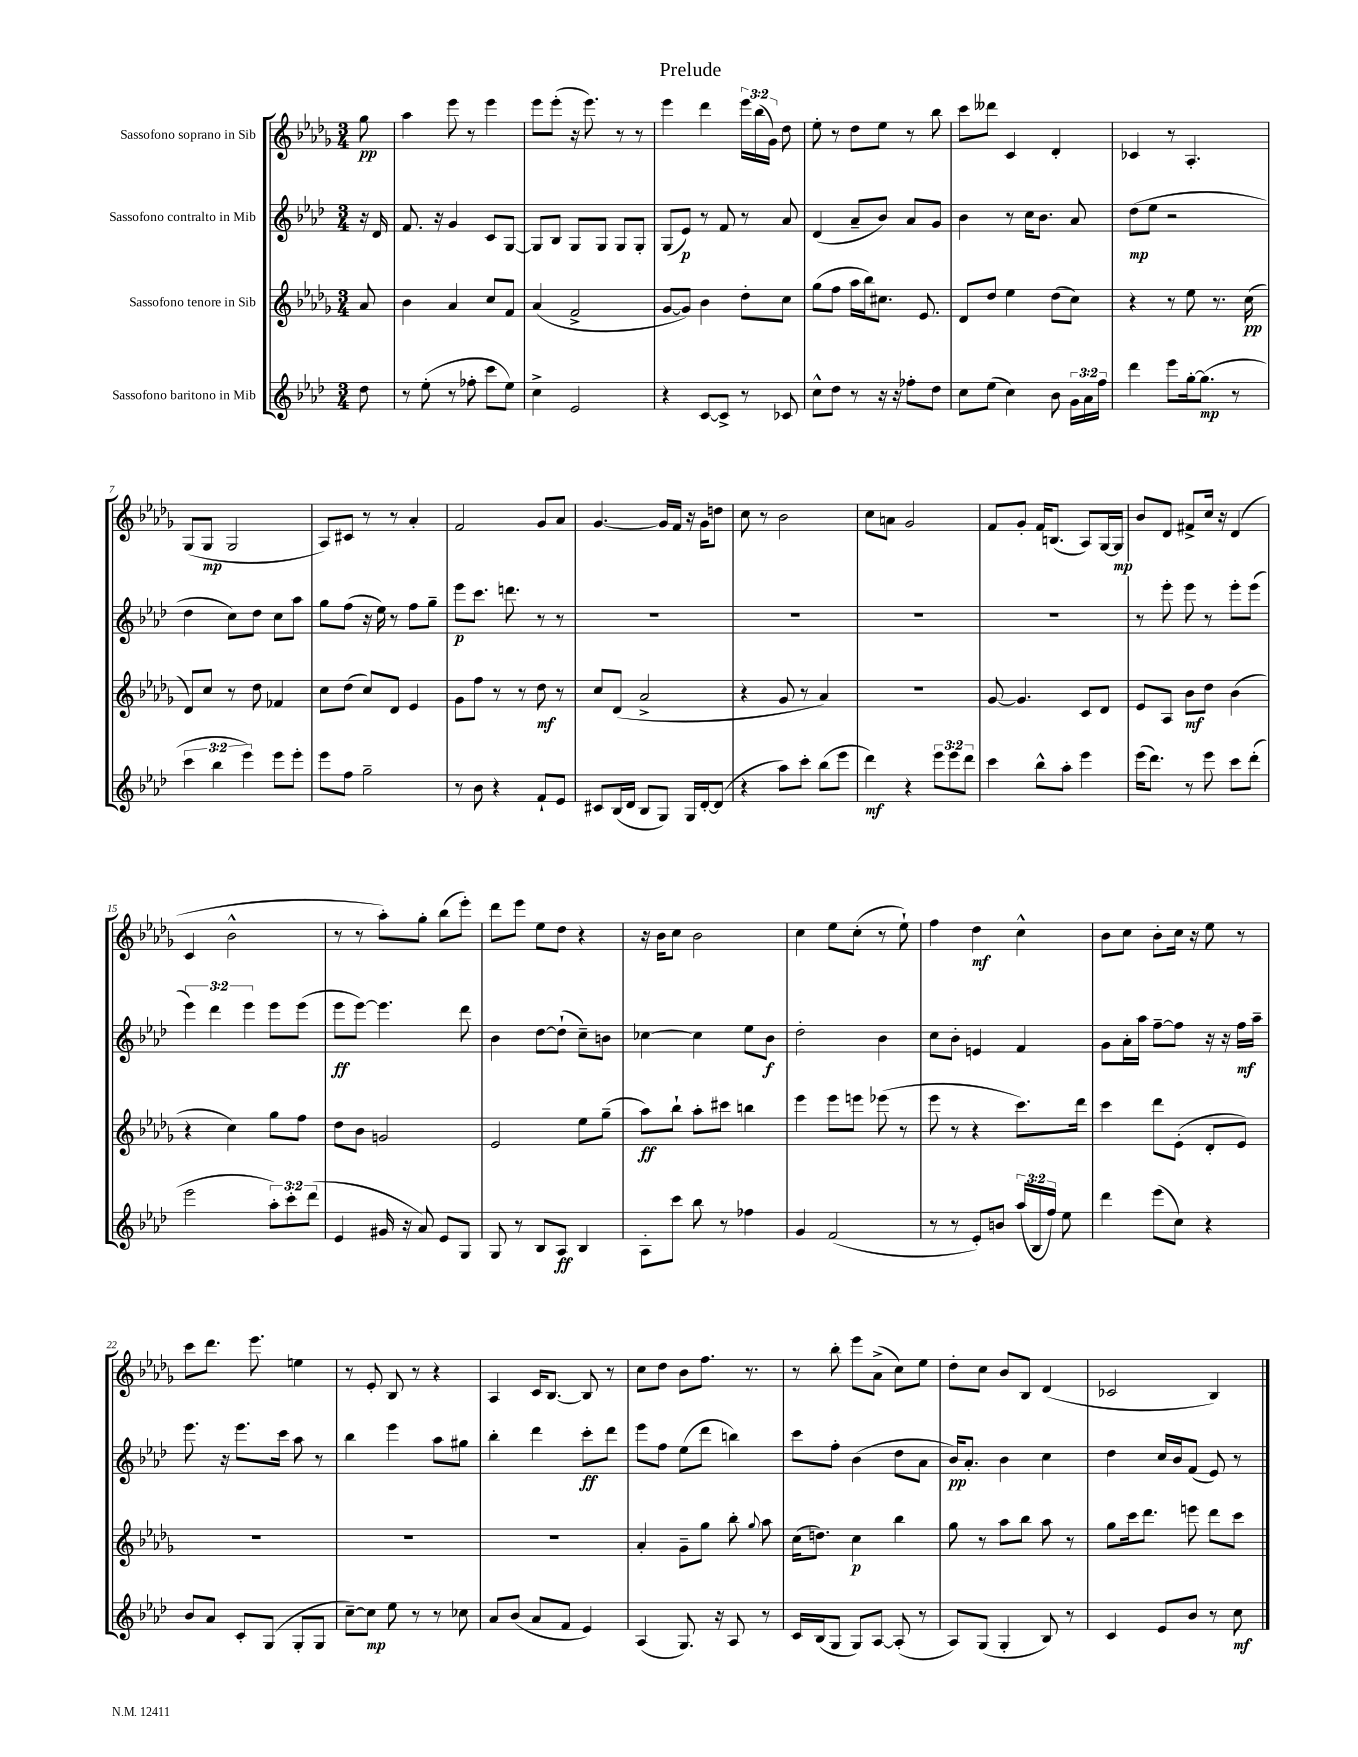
\header { title = "Prelude" }
<<
\new StaffGroup <<
\new Staff = "s0" \with { instrumentName = "Sassofono soprano in Sib" } {
    \clef treble \key des \major \numericTimeSignature \time 3/4 \override Staff.TupletNumber.text = #tuplet-number::calc-fraction-text \partial 8
    \autoBeamOff ges''8\pp |
    aes''4 ees'''8 r8 ees'''4 |
    ees'''8[ ees'''8]-.( r16 ees'''8.) r8 r8 |
    ees'''4 des'''4 \tuplet 3/2 { ees'''16[ bes''16( ges'16]) } des''8 |
    ees''8-. r8 des''8[ ees''8] r8 bes''8 |
    c'''8[ deses'''8] c'4 des'4-. |
    ces'4 r8 aes4.-. |
    ges8[( ges8]\mp ges2 |
    aes8[) cis'8] r8 r8 aes'4-. |
    f'2 ges'8[ aes'8] |
    ges'4.~ ges'16[ f'16] r16 ges'16[ d''8] |
    c''8 r8 bes'2 |
    c''8[ a'8] ges'2 |
    f'8[ ges'8]-. f'16[ b8.]( aes8[) ges16~ ges16]\mp |
    bes'8[ des'8] fis'8[-> c''16] r16 des'4( |
    c'4 bes'2-^ |
    r8 r8 aes''8[-.) ges''8]-. bes''8[( ees'''8]-.) |
    des'''8[ ees'''8] ees''8[ des''8] r4 |
    r16 bes'16[ c''8] bes'2 |
    c''4 ees''8[ c''8]-.( r8 ees''8-!) |
    f''4 des''4\mf c''4-^ |
    bes'8[ c''8] bes'8[-. c''16] r16 ees''8 r8 |
    c'''8[ des'''8.] ees'''8. e''4 |
    r8 ees'8-. bes8 r8 r4 |
    aes4 c'16[ bes8.]~ bes8 r8 |
    c''8[ des''8] bes'8[ f''8.] r8. |
    r8 bes''8-. ees'''8[ aes'8]->( c''8[) ees''8] |
    des''8[-. c''8] bes'8[ bes8] des'4( |
    ces'2 bes4) \bar "|." |
}
\new Staff = "s1" \with { instrumentName = "Sassofono contralto in Mib" } {
    \clef treble \key aes \major \numericTimeSignature \time 3/4 \override Staff.TupletNumber.text = #tuplet-number::calc-fraction-text \partial 8
    \autoBeamOff r16 des'16 |
    f'8. r16 g'4 c'8[ g8]~ |
    g8[ bes8] g8[ g8] g8[ g8]-. |
    g8[( ees'8]\p) r8 f'8 r8 aes'8 |
    des'4( aes'8[-- bes'8]) aes'8[ g'8] |
    bes'4 r8 c''16[ bes'8.] aes'8 |
    des''8[\mp( ees''8] r2 |
    des''4 c''8[) des''8] c''8[ aes''8] |
    g''8[ f''8]( r16 ees''16) r8 f''8[ g''8]-- |
    ees'''8[\p c'''8.] d'''8. r8 r8 |
    R2. |
    R2. |
    R2. |
    R2. |
    r8 ees'''8-. ees'''8 r8 ees'''8[-. ees'''8]( |
    \tuplet 3/2 { ees'''4) des'''4 ees'''4 } ees'''8[ ees'''8]( |
    ees'''8[\ff ees'''8]~) ees'''4. des'''8 |
    bes'4 des''8[~ des''8]-!( c''8[--) b'8] |
    ces''4~ ces''4 ees''8[ bes'8]\f |
    des''2-. bes'4 |
    c''8[ bes'8]-. e'4 f'4 |
    g'8[ aes'16-. aes''16] f''8[~-- f''8] r16 r16 f''16[\mf aes''16]-- |
    ees'''8. r16 ees'''8.[ c'''16] aes''8 r8 |
    bes''4 ees'''4 aes''8[ gis''8] |
    bes''4-. des'''4 c'''8[-.\ff des'''8] |
    ees'''8[ f''8] ees''8[( des'''8] b''4) |
    c'''8[ f''8]-. bes'4( des''8[ aes'8] |
    bes'16[\pp) aes'8.]-. bes'4 c''4 |
    des''4 c''16[ bes'16 f'8]( ees'8) r8 \bar "|." |
}
\new Staff = "s2" \with { instrumentName = "Sassofono tenore in Sib" } {
    \clef treble \key des \major \numericTimeSignature \time 3/4 \partial 8
    \autoBeamOff aes'8 |
    bes'4 aes'4 c''8[ f'8] |
    aes'4( f'2-> |
    ges'8[~ ges'8]) bes'4 des''8[-. c''8] |
    ges''8[( f''8] aes''16[ bes''16) cis''8.] ees'8. |
    des'8[ des''8] ees''4 des''8[( c''8]) |
    r4 r8 ees''8 r8. c''16\pp( |
    des'8[) c''8] r8 des''8 fes'4 |
    c''8[ des''8]( c''8[) des'8] ees'4 |
    ges'8[ f''8] r8 r8 des''8\mf r8 |
    c''8[ des'8]( aes'2-> |
    r4 ges'8 r8 aes'4) |
    R2. |
    ges'8~ ges'4. c'8[ des'8] |
    ees'8[ aes8] bes'8[\mf des''8] bes'4( |
    r4 c''4) ges''8[ f''8] |
    des''8[ bes'8] g'2 |
    ees'2 ees''8[ ges''8]--( |
    aes''8[\ff) bes''8]-! aes''8[-. cis'''8] b''4 |
    ees'''4 ees'''8[ e'''8] ees'''8( r8 |
    ees'''8 r8 r4 c'''8.[) des'''16] |
    c'''4 des'''8[ ees'8]-.( des'8[-. ees'8]) |
    R2. |
    R2. |
    R2. |
    aes'4-. ges'8[-- ges''8] bes''8-. \appoggiatura { ges''8 } aes''8 |
    c''16[( d''8.]) c''4\p bes''4 |
    ges''8 r8 aes''8[ bes''8] aes''8 r8 |
    ges''8[ c'''16 des'''8.] e'''8 des'''8[ c'''8] \bar "|." |
}
\new Staff = "s3" \with { instrumentName = "Sassofono baritono in Mib" } {
    \clef treble \key aes \major \numericTimeSignature \time 3/4 \override Staff.TupletNumber.text = #tuplet-number::calc-fraction-text \partial 8
    \autoBeamOff des''8 |
    r8 ees''8-.( r8 fes''8-. c'''8[ ees''8]) |
    c''4-> ees'2 |
    r4 c'8[~ c'8]-> r8 ces'8 |
    c''8[-^ des''8] r8 r16 r16 fes''8[-. des''8] |
    c''8[ ees''8]( c''4) bes'8 \tuplet 3/2 { g'16[ aes'16 f''16] } |
    des'''4 ees'''8[ g''16~-. g''8.]\mp( r8 |
    \tuplet 3/2 { c'''4 bes''4 ees'''4) } ees'''8[ ees'''8]-. |
    ees'''8[ f''8] g''2-- |
    r8 bes'8 r4 f'8[-! ees'8] |
    cis'8[ bes16( des'16] bes8[ g8]) g16[ des'16~-. des'8]( |
    r4 aes''8[) c'''8]-. bes''8[( ees'''8] |
    des'''4\mf) r4 \tuplet 3/2 { ees'''8[ ees'''8 des'''8] } |
    c'''4 bes''8[-^ aes''8]-. ees'''4 |
    ees'''16[( des'''8.]) r8 ees'''8 c'''8[ des'''8]-.( |
    ees'''2 \tuplet 3/2 { aes''8[-.) c'''8-. des'''8]( } |
    ees'4 gis'16 r16 aes'8) ees'8[ g8] |
    g8 r8 bes8[ aes8]\ff bes4 |
    aes8[-. c'''8] bes''8 r8 fes''4 |
    g'4 f'2( |
    r8 r8 ees'8[-.) b'8] \tuplet 3/2 { aes''16[( bes16 f''16]) } ees''8 |
    des'''4 ees'''8[( c''8]) r4 |
    bes'8[ aes'8] c'8[-. g8]( g8[-. g8] |
    c''8[~--) c''8]\mp ees''8 r8 r8 ces''8 |
    aes'8[ bes'8]( aes'8[ f'8] ees'4) |
    aes4( g8.) r16 aes8 r8 |
    c'16[ bes16( g8] g8[) aes8]~ aes8-.( r8 |
    aes8[) g8]( g4-. bes8) r8 |
    c'4 ees'8[ bes'8] r8 c''8\mf \bar "|." |
}
>>
>>
